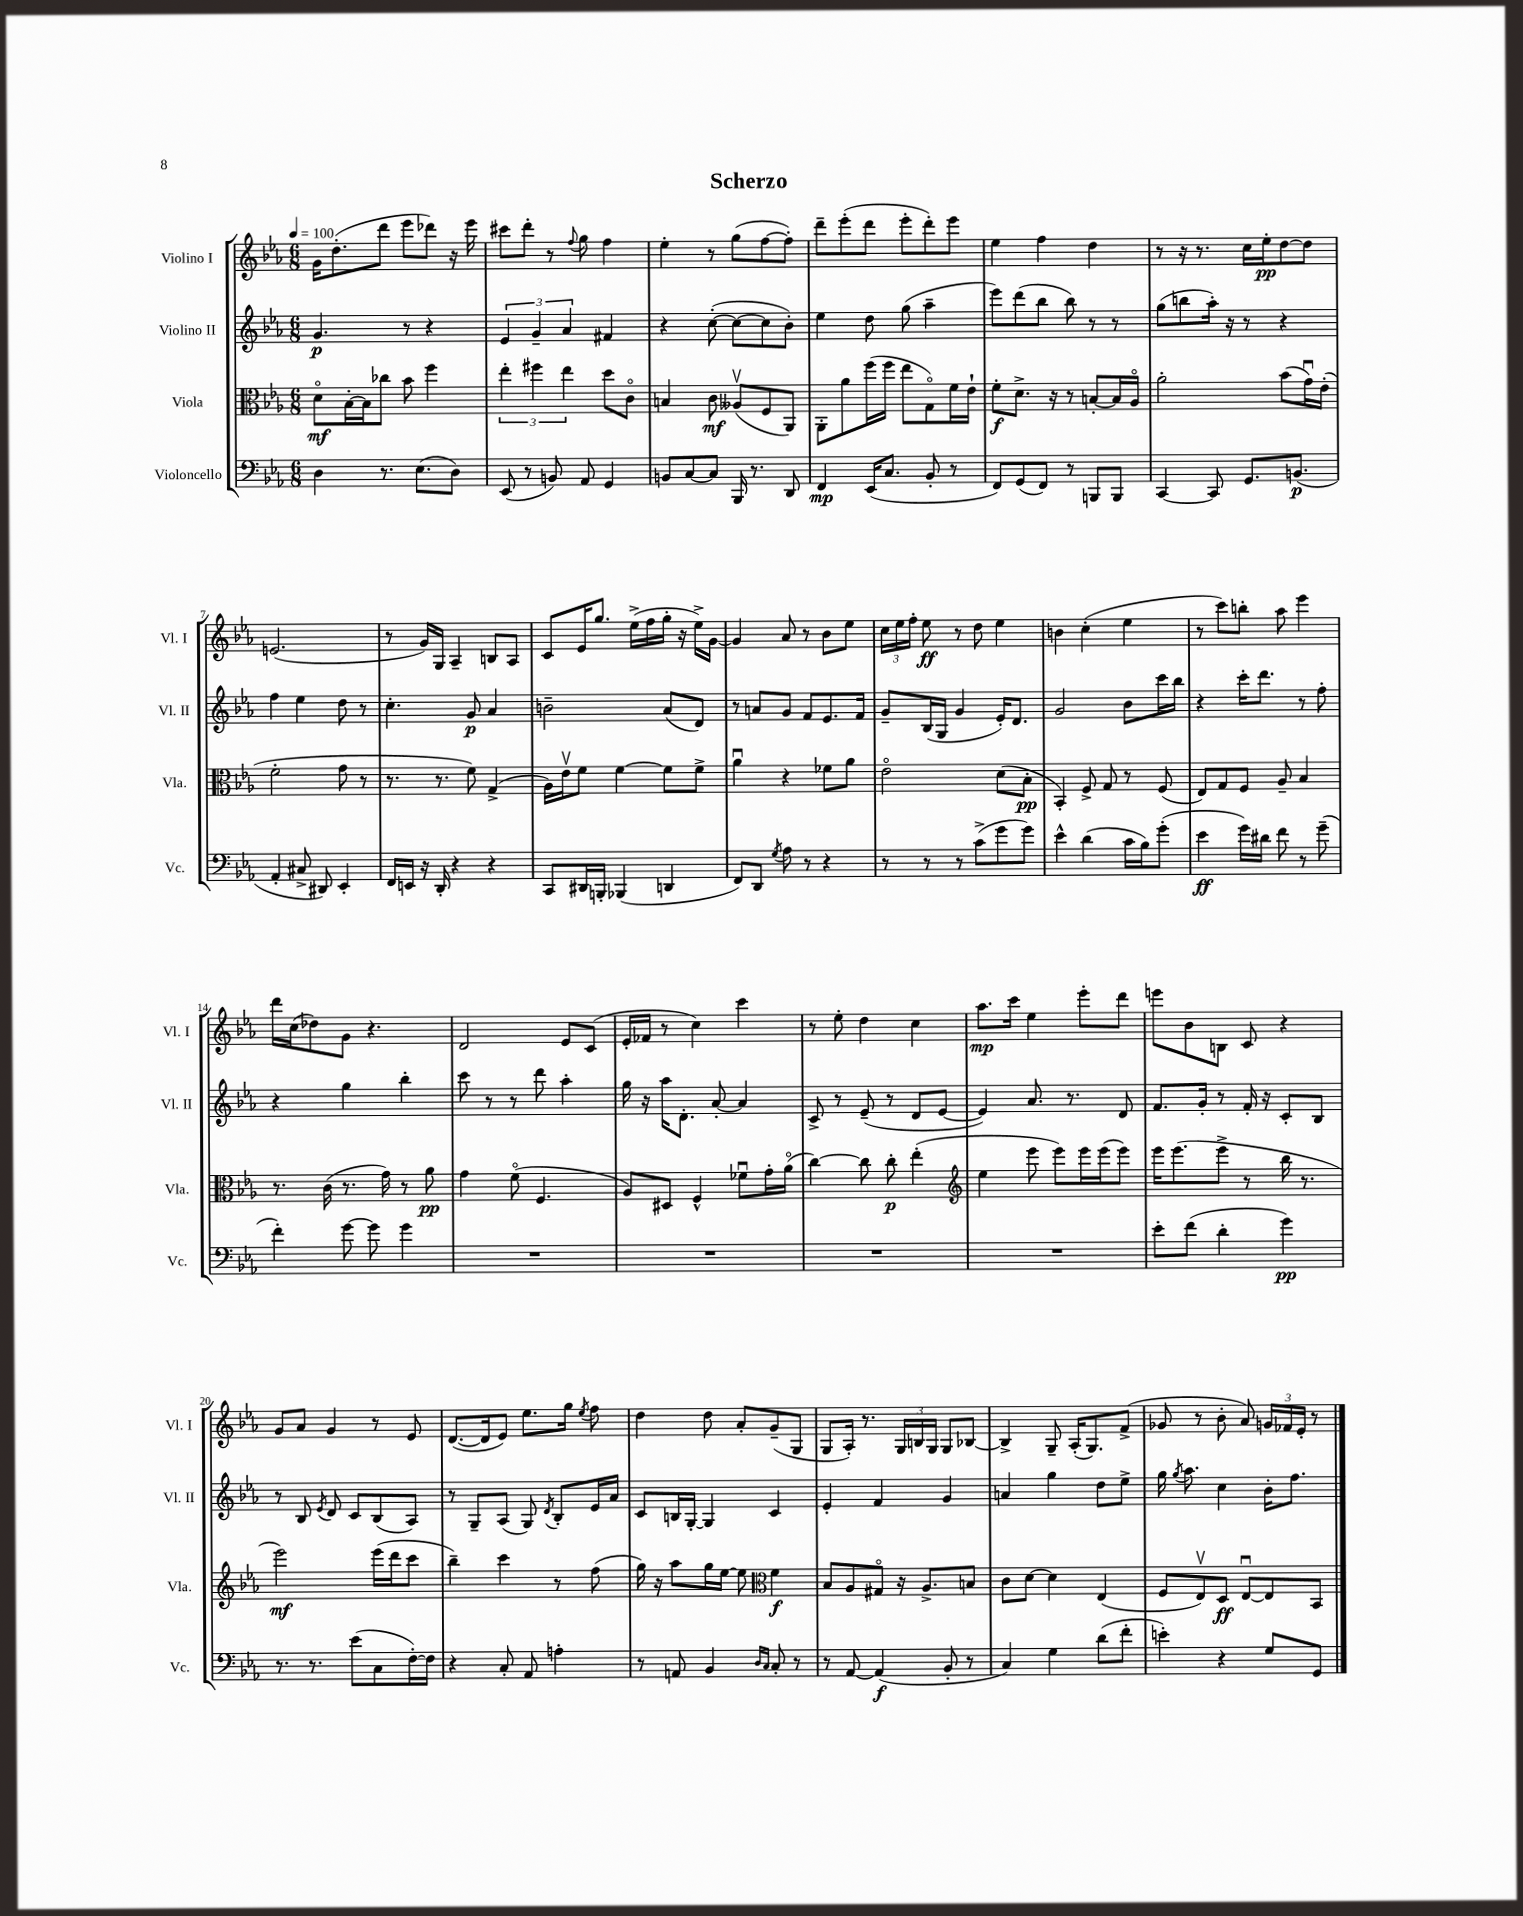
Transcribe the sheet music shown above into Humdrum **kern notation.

**kern	**dynam	**kern	**dynam	**kern	**dynam	**kern	**dynam
*part4	*part4	*part3	*part3	*part2	*part2	*part1	*part1
*staff4	*staff4	*staff3	*staff3	*staff2	*staff2	*staff1	*staff1
*I"Violoncello	*	*I"Viola	*	*I"Violino II	*	*I"Violino I	*
*I'Vc.	*	*I'Vla.	*	*I'Vl. II	*	*I'Vl. I	*
*clefF4	*	*clefC3	*	*clefG2	*	*clefG2	*
*k[b-e-a-]	*	*k[b-e-a-]	*	*k[b-e-a-]	*	*k[b-e-a-]	*
*M6/8	*	*M6/8	*	*M6/8	*	*M6/8	*
*MM100	*	*MM100	*	*MM100	*	*MM100	*
=1	=1	=1	=1	=1	=1	=1	=1
4D\	.	8d\L	mf	4.g/	p	16g\KL	.
.	.	.	.	.	.	(8.dd'\	.
.	.	[16B-'\L	.	.	.	.	.
.	.	16B-\J]	.	.	.	.	.
8.r	.	8cc-X\J	.	.	.	8ddd\J	.
.	.	8b-\	.	8r	.	8eee-\L	.
(8.E-\L	.	.	.	.	.	.	.
.	.	4ff\	.	4r	.	8ddd-X\J)	.
8D\J)	.	.	.	.	.	16r	.
.	.	.	.	.	.	16eee-\	.
=2	=2	=2	=2	=2	=2	=2	=2
(8EE-/	.	6ee-'\	.	6e-/	.	8ccc#X\L	.
8r	.	.	.	.	.	8ddd'\J	.
.	.	6ff#X\	.	6g~/	.	.	.
8BBn/)	.	.	.	.	.	8r	.
.	.	6ee-\	.	6a-/	.	.	.
.	.	.	.	.	.	8qqff/	.
8AA-/	.	.	.	.	.	8gg\	.
4GG/	.	8dd\L	.	4f#X/	.	4ff\	.
.	.	8c\J	.	.	.	.	.
=3	=3	=3	=3	=3	=3	=3	=3
8BBn/L	.	4Bn/	.	4r	.	4ee-'\	.
[8C/	.	.	.	.	.	.	.
8C/J]	.	8c\	mf	([8cc'\	.	8r	.
16BBB-/	.	(8A--Xv/L	.	8cc\L_	.	(8gg\L	.
8.r	.	.	.	.	.	.	.
.	.	8F/	.	8cc\]	.	[8ff\	.
8DD/	.	8AA-/J)	.	8b-'\J)	.	8ff'\J])	.
=4	=4	=4	=4	=4	=4	=4	=4
4FF/	mp	8AA-'\L	.	4ee-\	.	8ddd~\L	.
.	.	8a-\	.	.	.	(8eee-'\	.
(16EE-/KL	.	(16ff\L	.	8dd\	.	8ddd\J	.
8.C/J	.	16ff\JJ	.	.	.	.	.
.	.	8ee-\L	.	(8gg\	.	8eee-'\L	.
8BB-'/	.	8G\)	.	4aa-~\	.	8ddd'\)	.
8r	.	16f\L	.	.	.	8eee-\J	.
.	.	16e-`\JJ	.	.	.	.	.
=5	=5	=5	=5	=5	=5	=5	=5
8FF/L)	.	8f'\L	f	8eee-\L)	.	4ee-\	.
(8GG/	.	8.d^\J	.	(8ddd\	.	.	.
8FF/J)	.	.	.	8bb-\J	.	4ff\	.
.	.	16r	.	.	.	.	.
8r	.	8r	.	8bb-\)	.	.	.
8BBBn/L	.	[8Bn'/L	.	8r	.	4dd\	.
8BBB/J	.	16B/L]	.	8r	.	.	.
.	.	16A-/JJ	.	.	.	.	.
=6	=6	=6	=6	=6	=6	=6	=6
[4CC/	.	2a-'\	.	(8gg\L	.	8r	.
.	.	.	.	8bbn\	.	16r	.
.	.	.	.	.	.	8.r	.
8CC/]	.	.	.	16aa-'\Jk)	.	.	.
.	.	.	.	16r	.	.	.
8.GG/L	.	.	.	8r	.	16cc\LL	.
.	.	.	.	.	.	16ee-'\J	pp
.	.	(8b-\L	.	4r	.	[8dd\	.
(8.BBn/J	p	.	.	.	.	.	.
.	.	16gu\L)	.	.	.	8dd\J]	.
.	.	(16e-'\JJ	.	.	.	.	.
!!LO:LB:g=z
=7	=7	=7	=7	=7	=7	=7	=7
4AA-'/	.	2f'\	.	4ff\	.	(2.en/	.
8C#X^/	.	.	.	4ee-\	.	.	.
8DD#X/)	.	.	.	.	.	.	.
4EE-'/	.	8g\	.	8dd\	.	.	.
.	.	8r	.	8r	.	.	.
=8	=8	=8	=8	=8	=8	=8	=8
16FF/LL	.	8.r	.	4.cc'\	.	8r	.
16EEn/JJ	.	.	.	.	.	.	.
16r	.	.	.	.	.	16g/LL)	.
16DD'/	.	8.r	.	.	.	16G/JJ	.
4r	.	.	.	.	.	4A-~/	.
.	.	8f\)	.	8g/	p	.	.
4r	.	(4G^/	.	4a-/	.	8Bn/L	.
.	.	.	.	.	.	8A-/J	.
=9	=9	=9	=9	=9	=9	=9	=9
8CC/L	.	16A-\LL)	.	2bn~\	.	8c/L	.
.	.	16e-v\J	.	.	.	.	.
16DD#X/L	.	8f\J	.	.	.	16e-/K	.
16BBBn'/JJ	.	.	.	.	.	8.gg/J	.
(4BBB-X/	.	[4f\	.	.	.	.	.
.	.	.	.	.	.	(16ee-^\LL	.
.	.	.	.	.	.	16ff\	.
4DDn/	.	8f\L]	.	(8a-/L	.	16gg'\JJ	.
.	.	.	.	.	.	16r	.
.	.	8f^\J	.	8d/J)	.	16ee-^\LL)	.
.	.	.	.	.	.	[16g\JJ	.
=10	=10	=10	=10	=10	=10	=10	=10
8FF/L)	.	4a-u\	.	8r	.	4g/]	.
8DD/J	.	.	.	8an/L	.	.	.
8qG/	.	.	.	.	.	.	.
8A-\	.	4r	.	8g/J	.	8a-/	.
8r	.	.	.	8f/L	.	8r	.
4r	.	8f-X\L	.	8.e-/	.	8b-\L	.
.	.	8a-\J	.	.	.	8ee-\J	.
.	.	.	.	16f/Jk	.	.	.
=11	=11	=11	=11	=11	=11	=11	=11
8r	.	2e-\	.	8g~/L	.	24cc\LL	.
.	.	.	.	.	.	24ee-\	.
.	.	.	.	.	.	24ff'\JJ	.
8r	.	.	.	(16B-/L	.	8ee-\	ff
.	.	.	.	16G/JJ	.	.	.
8r	.	.	.	4g/	.	8r	.
(8c^\L	.	.	.	.	.	8dd\	.
8g\	.	(8d\L	.	16e-'/KL)	.	4ee-\	.
.	.	.	.	8.d/J	.	.	.
8g\J)	.	8B-'\J	pp	.	.	.	.
=12	=12	=12	=12	=12	=12	=12	=12
4e-^^\	.	4BB-'/)	.	2g/	.	4bn\	.
(4d\	.	8F^/	.	.	.	(4cc'\	.
.	.	8G/	.	.	.	.	.
16c\LL	.	8r	.	8b-\L	.	4ee-\	.
16B-\J)	.	.	.	.	.	.	.
(8g'\J	.	(8F/	.	16ccc\L	.	.	.
.	.	.	.	16bb-\JJ	.	.	.
=13	=13	=13	=13	=13	=13	=13	=13
4e-\	ff	8E-/L)	.	4r	.	8r	.
.	.	8G/	.	.	.	8ccc\L)	.
16g\LL)	.	8F/J	.	16ccc'\KL	.	8bbn'\J	.
16d#X\JJ	.	.	.	8.ddd\J	.	.	.
8f\	.	8A-~/	.	.	.	8aa-\	.
8r	.	4B-/	.	8r	.	4eee-\	.
(8g~\	.	.	.	8ff'\	.	.	.
!!LO:LB:g=z
=14	=14	=14	=14	=14	=14	=14	=14
4f'\)	.	8.r	.	4r	.	16ddd\LL	.
.	.	.	.	.	.	(16cc\J	.
.	.	.	.	.	.	8dd-X\)	.
.	.	(16c\	.	.	.	.	.
[8g\	.	8.r	.	4gg\	.	8g\J	.
8g\]	.	.	.	.	.	4.r	.
.	.	16g\)	.	.	.	.	.
4g\	.	8r	.	4bb-'\	.	.	.
.	.	8a-\	pp	.	.	.	.
=15	=15	=15	=15	=15	=15	=15	=15
2.r	.	4g\	.	8ccc\	.	2d/	.
.	.	.	.	8r	.	.	.
.	.	(8f\	.	8r	.	.	.
.	.	4.F/	.	8ddd\	.	.	.
.	.	.	.	4aa-'\	.	8e-/L	.
.	.	.	.	.	.	(8c/J	.
=16	=16	=16	=16	=16	=16	=16	=16
2.r	.	8A-/L)	.	16gg\	.	16e-'/LL	.
.	.	.	.	16r	.	16f-X/JJ	.
.	.	8D#X/J	.	16aa-\KL	.	8r	.
.	.	.	.	8.d'\J	.	.	.
.	.	4F^^/	.	.	.	4cc\)	.
.	.	.	.	[8a-'/	.	.	.
.	.	8f-Xu\L	.	4a-/]	.	4ccc\	.
.	.	16g'\L	.	.	.	.	.
.	.	(16a-\JJ	.	.	.	.	.
=17	=17	=17	=17	=17	=17	=17	=17
2.r	.	[4cc\)	.	8c^/	.	8r	.
.	.	.	.	8r	.	8ee-'\	.
.	.	8cc\]	.	(8e-~/	.	4dd\	.
.	.	8cc'\	p	8r	.	.	.
.	.	(4ee-'\	.	8d/L	.	4cc\	.
.	.	.	.	[8e-/J	.	.	.
=18	=18	=18	=18	=18	=18	=18	=18
*	*	*clefG2	*	*	*	*	*
2.r	.	4ee-\	.	4e-/])	.	8.aa-\L	mp
.	.	.	.	.	.	16ccc\Jk	.
.	.	8eee-\	.	8.a-/	.	4ee-\	.
.	.	8eee-\L)	.	.	.	.	.
.	.	.	.	8.r	.	.	.
.	.	16eee-\L	.	.	.	8eee-'\L	.
.	.	(16eee-\J	.	.	.	.	.
.	.	8eee-\J)	.	8d/	.	8ddd\J	.
=19	=19	=19	=19	=19	=19	=19	=19
8e-'\L	.	16eee-\KL	.	8.f/L	.	8eeen\L	.
.	.	(8.eee-\	.	.	.	.	.
(8f\J	.	.	.	.	.	8b-\	.
.	.	.	.	16g'/Jk	.	.	.
4d'\	.	8eee-^\J	.	8r	.	8Bn\J	.
.	.	8r	.	16f'/	.	8c/	.
.	.	.	.	16r	.	.	.
4g\)	pp	16bb-\	.	8c'/L	.	4r	.
.	.	8.r	.	.	.	.	.
.	.	.	.	8B-/J	.	.	.
!!LO:LB:g=z
=20	=20	=20	=20	=20	=20	=20	=20
8.r	.	2eee-\)	mf	8r	.	8g/L	.
.	.	.	.	8B-/	.	8a-/J	.
8.r	.	.	.	.	.	.	.
.	.	.	.	8qe-/	.	.	.
.	.	.	.	8d/	.	4g/	.
(8e-\L	.	.	.	8c/L	.	.	.
8C\	.	(16eee-\LL	.	(8B-/	.	8r	.
.	.	16ddd\J	.	.	.	.	.
[16F'\L)	.	8ccc\J	.	8A-/J)	.	8e-/	.
16F\JJ]	.	.	.	.	.	.	.
=21	=21	=21	=21	=21	=21	=21	=21
4r	.	4bb-~\)	.	8r	.	([8.d/L	.
.	.	.	.	8G~/L	.	.	.
.	.	.	.	.	.	16d/k]	.
8C'/	.	4ccc\	.	(8A-/J	.	8e-/J)	.
8AA-/	.	.	.	8G/)	.	8.ee-\L	.
.	.	.	.	8qd/	.	.	.
4An'\	.	8r	.	8B-'/L	.	.	.
.	.	.	.	.	.	16gg\Jk	.
.	.	.	.	.	.	8qee-/	.
.	.	(8ff\	.	16e-/L	.	8ff\	.
.	.	.	.	16a-/JJ	.	.	.
=22	=22	=22	=22	=22	=22	=22	=22
8r	.	16gg\)	.	8c/L	.	4dd\	.
.	.	16r	.	.	.	.	.
8AAn/	.	8aa-\L	.	16Bn/L	.	.	.
.	.	.	.	[16G'/JJ	.	.	.
4BB-/	.	16gg\L	.	4G/]	.	8dd\	.
.	.	[16ee-\JJ	.	.	.	.	.
.	.	8ee-\]	.	.	.	8a-'/L	.
16qqD/LL	.	.	.	.	.	.	.
16qqC/JJ	.	.	.	.	.	.	.
*	*	*clefC3	*	*	*	*	*
8C'/	.	4f\	f	4c/	.	(8g~/	.
8r	.	.	.	.	.	8G/J	.
=23	=23	=23	=23	=23	=23	=23	=23
8r	.	8B-/L	.	4e-'/	.	8G/L	.
[8AA-/	.	8A-/	.	.	.	16A-'/Jk)	.
.	.	.	.	.	.	8.r	.
(4AA-/]	f	8G#X/J	.	4f/	.	.	.
.	.	16r	.	.	.	24G/LL	.
.	.	.	.	.	.	24Bn/	.
.	.	8.A-^/L	.	.	.	.	.
.	.	.	.	.	.	24G/JJ	.
8BB-'/	.	.	.	4g/	.	8G/L	.
8r	.	8Bn/J	.	.	.	[8B-X/J	.
=24	=24	=24	=24	=24	=24	=24	=24
4C/)	.	8c\L	.	4an/	.	4B-^/]	.
.	.	[8d\J	.	.	.	.	.
4G\	.	4d\]	.	4gg\	.	8G~/	.
.	.	.	.	.	.	(16A-'/KL	.
.	.	.	.	.	.	8.G/)	.
(8d\L	.	(4E-/	.	8dd\L	.	.	.
8f'\J	.	.	.	8ee-^\J	.	(8f^/J	.
=25	=25	=25	=25	=25	=25	=25	=25
4en'\)	.	8F/L	.	16gg\	.	8g-X/	.
.	.	.	.	8qgg/	.	.	.
.	.	.	.	8.aa-\	.	.	.
.	.	8E-v/)	.	.	.	8r	.
4r	.	8D/J	ff	4cc\	.	8b-'\	.
.	.	[8E-u/L	.	.	.	8a-/)	.
8G/L	.	8E-/]	.	16b-'\KL	.	24gn/LL	.
.	.	.	.	.	.	24f-X/	.
.	.	.	.	8.ff\J	.	.	.
.	.	.	.	.	.	24e-'/JJ	.
8GG/J	.	8BB-/J	.	.	.	8r	.
==	==	==	==	==	==	==	==
*-	*-	*-	*-	*-	*-	*-	*-
